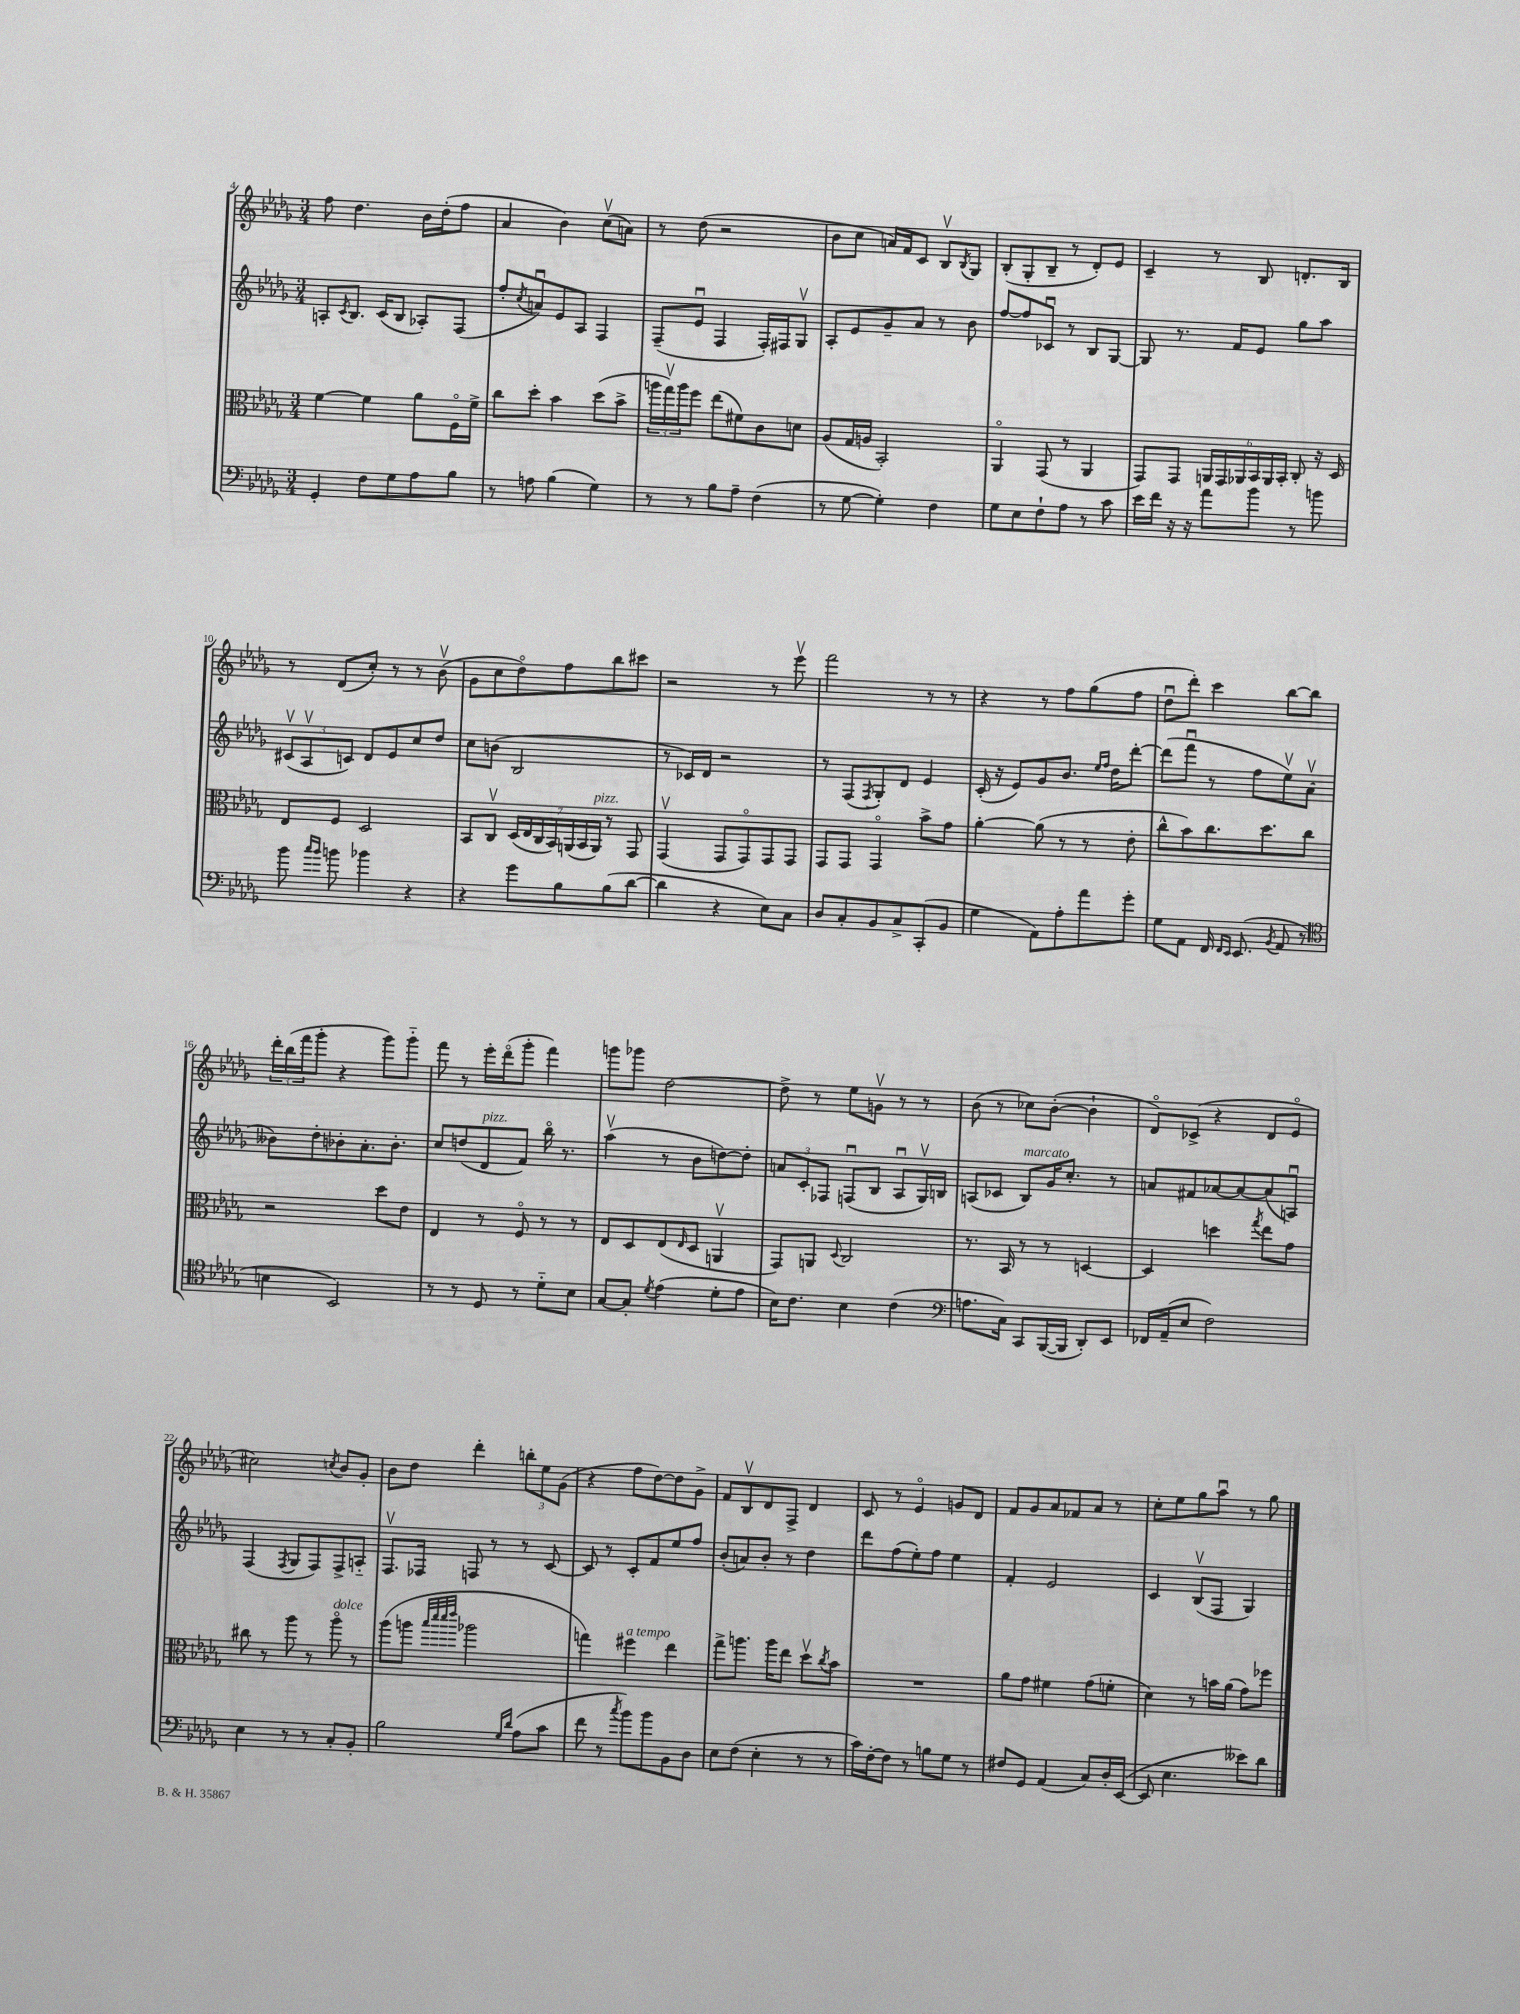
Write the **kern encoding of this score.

**kern	**kern	**kern	**kern
*part4	*part3	*part2	*part1
*staff4	*staff3	*staff2	*staff1
*clefF4	*clefC3	*clefG2	*clefG2
*k[b-e-a-d-g-]	*k[b-e-a-d-g-]	*k[b-e-a-d-g-]	*k[b-e-a-d-g-]
*M3/4	*M3/4	*M3/4	*M3/4
=4	=4	=4	=4
4GG-'/	[4f\	8An'/L	8ff\
.	.	8qc/	.
.	.	8.B-/J	4.dd-\
8F\L	4f\]	.	.
.	.	(16c/KL	.
8G-\	.	8B-/J	.
8A-\	8a-\L	8A-X'/L)	16b-\LL
.	.	.	(16dd-'\J
8B-\J	16F\L	(8F/J	8ff\J
.	16f^\JJ	.	.
=5	=5	=5	=5
8r	8cc\L	8ff'/L	4a-/
.	.	8qcc/	.
8An\	8dd-'\J	8anu/)	.
(4B-\	4b-\	8e-/	4b-\)
.	.	8A-/J	.
4G-\)	(8dd-\L	4F/	(8ccv\L
.	8b-^\J	.	8an\J)
=6	=6	=6	=6
8r	24aan\LL	(8F~/L	8r
.	24gg-v\)	.	.
.	24aa\J	.	.
8r	8ff\J	8e-u/J	(8dd-\
8B-\L	(8ee-\L	4F/	2r
8A-~\J	8f#X\)	.	.
(4F\	8c\	16F'/LL)	.
.	.	16F#X/J	.
.	8dn\J	8G-v/J	.
=7	=7	=7	=7
8r	(8A-/L	8A-'/L	8b-\L
[8G-\	16G-/L	8e-/	8cc\J
.	16An/JJ	.	.
4G-'\])	2BB-'/)	8g-~/	16an/LL)
.	.	.	16f/J
.	.	8a-/J	8c/J
4F\	.	8r	8B-v/L
.	.	.	8qB-/
.	.	8b-\	8G-/J
=8	=8	=8	=8
8G-\L	4AA-/	[8ff/L	(8B-'/L
8E-\	.	8ff/]	8G-'/
8F`\	(8GG-/	8c-Xu/J	8B-~/J
8A-\J	8r	8r	8r
8r	4AA-/	8B-/L	8d-'/L)
8c\	.	[8G-/J	8e-/J
=9	=9	=9	=9
16e-\LL	8GG-/L)	8G-/]	4c~/
16f\JJ	.	.	.
16r	8GG-/J	8.r	.
16r	.	.	.
8a-\L	24AAn/LL	.	8r
.	24GG-/	.	.
.	.	16f/KL	.
.	24AA-X/	.	.
8b-\J	24BB-/	8e-/J	8B-/
.	24AA-/	.	.
.	24BB-'/JJ	.	.
8r	8C'/	8gg-\L	8.dn'/L
8bn\	16r	8aa-\J	.
.	16D-/	.	16B-/Jk
!!LO:LB:g=z
=10	=10	=10	=10
8b-\	8E-/L	(12c#Xv/L	8r
.	.	12A-v/	.
16qqcc/LL	.	.	.
16qqb-/JJ	.	.	.
8bn\	8F/J	.	(8d-/L
.	.	12cn/J)	.
4b-X\	2D-/	8d-/L	8cc'/J)
.	.	8e-/	8r
4r	.	8cc/	8r
.	.	8dd-/J	(8b-v\
=11	=11	=11	=11
4r	8BB-/L	8cc\L	8g-\L
.	8Cv/J	(8bn\J	8cc\
8g-\L	(28D-/LL	2B-/	8dd-\)
.	28E-/	.	.
.	28C/	.	.
.	28BB-/)	.	.
8B-\	.	.	8ff\
.	(28AAn/	.	.
.	28BB-/	.	.
!	!LO:TX:a:i:t=pizz.	!	!
.	28AA/JJ)	.	.
(8B-\	8r	.	8bb-\
[8d-\J	8GG-/	.	8ccc#X\J
=12	=12	=12	=12
4d-\]	(4GG-v/	8r	2r
.	.	16c-X/LL)	.
.	.	16d-/JJ	.
4r	8GG-/L	2r	.
.	8GG-/)	.	.
8E-\L)	8GG-/	.	8r
8C\J	8GG-/J	.	8eee-v\
=13	=13	=13	=13
8D-/L	8GG-/L	8r	2fff\
8C'/	8GG-/J	(8F/L	.
.	.	8qF/	.
8BB-/	4GG-/	8G-'/)	.
8C^/	.	8d-/J	.
(8CC'/	8b-^\L	4e-/	8r
8BB-/J	8g-\J	.	8r
=14	=14	=14	=14
4G-\	[4a-'\	(16c'/	4r
.	.	16r	.
.	.	8e-/L)	.
8AA-\L)	(8a-\]	8g-/	8r
8A-'\	8r	8.b-/J	8ff\L
8a-\	8r	.	(8gg-\
.	.	16qqee-/LL	.
.	.	16qqff/JJ	.
.	.	16dd-\KL	.
8g-'\J	8e-'\	[8ddd-'\J	8ff\J
=15	=15	=15	=15
8G-\L	8cc^^\L	(8ddd-\L]	8dd-u\L
8AA-\J	8b-\)	8fffu\J	8ddd-'\J)
16FF/	8.cc\	8r	4ccc\
16qqFF/LL	.	.	.
16qqEE-/JJ	.	.	.
(8.EE-/	.	.	.
.	.	8ff\L	.
.	8.dd-\	.	.
8qBB-/	.	.	.
8AA-/	.	8ee-v\)	[8bb-\L
8r	8cc\J	(8a-v\J	8bb-\J]
!!LO:LB:g=z
=16	=16	=16	=16
*clefC4	*	*	*
4Bn\	2r	8b--X\L)	24ddd-'\LL
.	.	.	(24bb-\
.	.	.	24fff\J
.	.	8dd-'\	8ggg-'\J
2BB-/)	.	8b-X'\	4r
.	.	8.a-'\	.
.	8dd-\L	.	8ggg-\L)
.	.	8.b-'\J	.
.	8e-\J	.	8ggg-\J
=17	=17	=17	=17
8r	4E-/	8cc/L	8fff\
8r	.	(8ddn/	8r
!	!	!LO:TX:a:i:t=pizz.	!
8D-/	8r	8d-/	16eee-'\LL
.	.	.	(16ddd-\J
8r	8F/	8f/J)	8ggg-'\J
8d-\L	8r	16bb-\	4fff\)
.	.	8.r	.
8B-\J	8r	.	.
=18	=18	=18	=18
[8G-/L	8E-/L	(4aa-v\	8gggn\L
8G-'/J]	8D-/	.	8ggg-X\J
8qd-/	.	.	.
(4e-\	(8E-/	8r	[2dd-\
.	16qqE-/	.	.
.	8D-/J	8b-\L	.
8d-'\L	4AAnv/	[8ddn\)	.
8e-\J	.	8dd'\J]	.
=19	=19	=19	=19
16B-\KL)	8GG-/L)	12an/L	8dd-^\]
8.c\J	.	.	.
.	.	12c'/	.
.	8AAn/J	.	8r
.	.	12F-X/J	.
.	8qqD-/	.	.
4B-\	2C/	(8Fnu/L	8ee-\L
.	.	8B-/J	8gnv\J
(4c\	.	8A-u/L	8r
.	.	16G-v/L)	8r
.	.	16Bn/JJ	.
=20	=20	=20	=20
*clefF4	*	*	*
8.An\L	8.r	(8An/L	(8b-\
.	.	8c-X/J	8r
16C\Jk)	16BB-/	.	.
!	!	!LO:TX:a:i:t=marcato	!
8CC/L	8r	8B-/L)	8cc-X\L)
([16BBB-/L	8r	16g-/K	([8b-'\J
16BBB-/JJ]	.	8.cc'/J	.
8DD-'/L)	[4Dn/	.	4b-`\]
8EE-/J	.	8r	.
=21	=21	=21	=21
16FF-X/LL	4D/]	8an/L	8d-/L)
(16AA-~/J	.	.	.
8E-/J	.	8f#X/	(8c-X^/J
2F\)	4ddn\	[8a-X/	4r
.	.	8a-/_	.
.	8qgg-/	.	.
.	8ee-\L	(8a-/]	8d-/L
.	8g-\J	8Anu/J)	8e-/J
!!LO:LB:g=z
=22	=22	=22	=22
4E-\	8cc#X\	(4F/	2cc#X\)
.	8r	.	.
.	.	8qF/	.
8r	8aa-\	8G-/L	.
8r	8r	8F/)	.
.	.	.	8qccn/
!	!LO:TX:a:i:t=dolce	!	!
8C'/L	8aa-\	8F^/	8b-/L
8BB-'/J	8r	8An/J	8g-'/J
=23	=23	=23	=23
2B-\	(8aa-\L	8.Fv/L	8b-\L
.	8aan\J	.	8dd-\J
.	.	16F-X/Jk	.
.	32qqbb-/LLL	.	.
.	32qqddd-/	.	.
.	32qqddd-/	.	.
.	32qqeee-/JJJ	.	.
.	2aa-X\	8Fn/	4ddd-'\
.	.	8r	.
16qqG-/LL	.	.	.
16qqd-/JJ	.	.	.
(8A-\L	.	8r	12bbn'\L
.	.	.	12ee-\
8c\J	.	[8c/	.
.	.	.	(12g-\J
=24	=24	=24	=24
8f\	4ggn\)	8c/]	4r
8r	.	8r	.
8qcc/	.	.	.
!	!LO:TX:a:i:t=a tempo	!	!
8b-\L)	4ff#X\	8c'/L	8ff\L
8b-\	.	8f/	[8dd-\)
8BB-\	4ee-\	8ee-/	8dd-\]
8D-\J	.	8ff/J	8g-^\J
=25	=25	=25	=25
8E-\L	8gg-^\L	(8b-'/L	8f/L
(8F\J	8.aan\J	8an/)	8B-v/
4E-'\	.	8b-'/J	8d-/
.	16aa\KL	.	.
.	8ee-\J	8r	8F^/J
8r	8dd-v\L	4dd-\	4d-/
.	8qcc/	.	.
8r	8b-\J	.	.
=26	=26	=26	=26
16c\LL)	2.r	8ddd-\L	8c/
[16F'\J	.	.	.
8F\J]	.	(8ff\	8r
8r	.	8ee-'\)	4e-/
8Bn\L	.	8ff\J	.
8G-\J	.	4ee-\	8gn/L
8r	.	.	8d-/J
=27	=27	=27	=27
8F#X/L	8a-\L	4f'/	8f/L
8GG-/J	8g-\J	.	8g-/
(4AA-/	4f#X\	2e-/	8a-/
.	.	.	8f-X/
8C/L)	(8g-\L	.	8a-/J
16D-'/L	8fn'\J	.	8r
([16EE-/JJ	.	.	.
=28	=28	=28	=28
8EE-/]	4d-\)	4c/	8cc'\L
4.E-\	.	.	8ee-\
.	8r	(8B-v/L	8gg-\
.	16bn\LL	8F/J	8aa-u\J
.	(16a-\JJ	.	.
8e--X\L)	8g-\L)	4G-/)	8r
8d-\J	8ff-X\J	.	8gg-\
==	==	==	==
*-	*-	*-	*-
